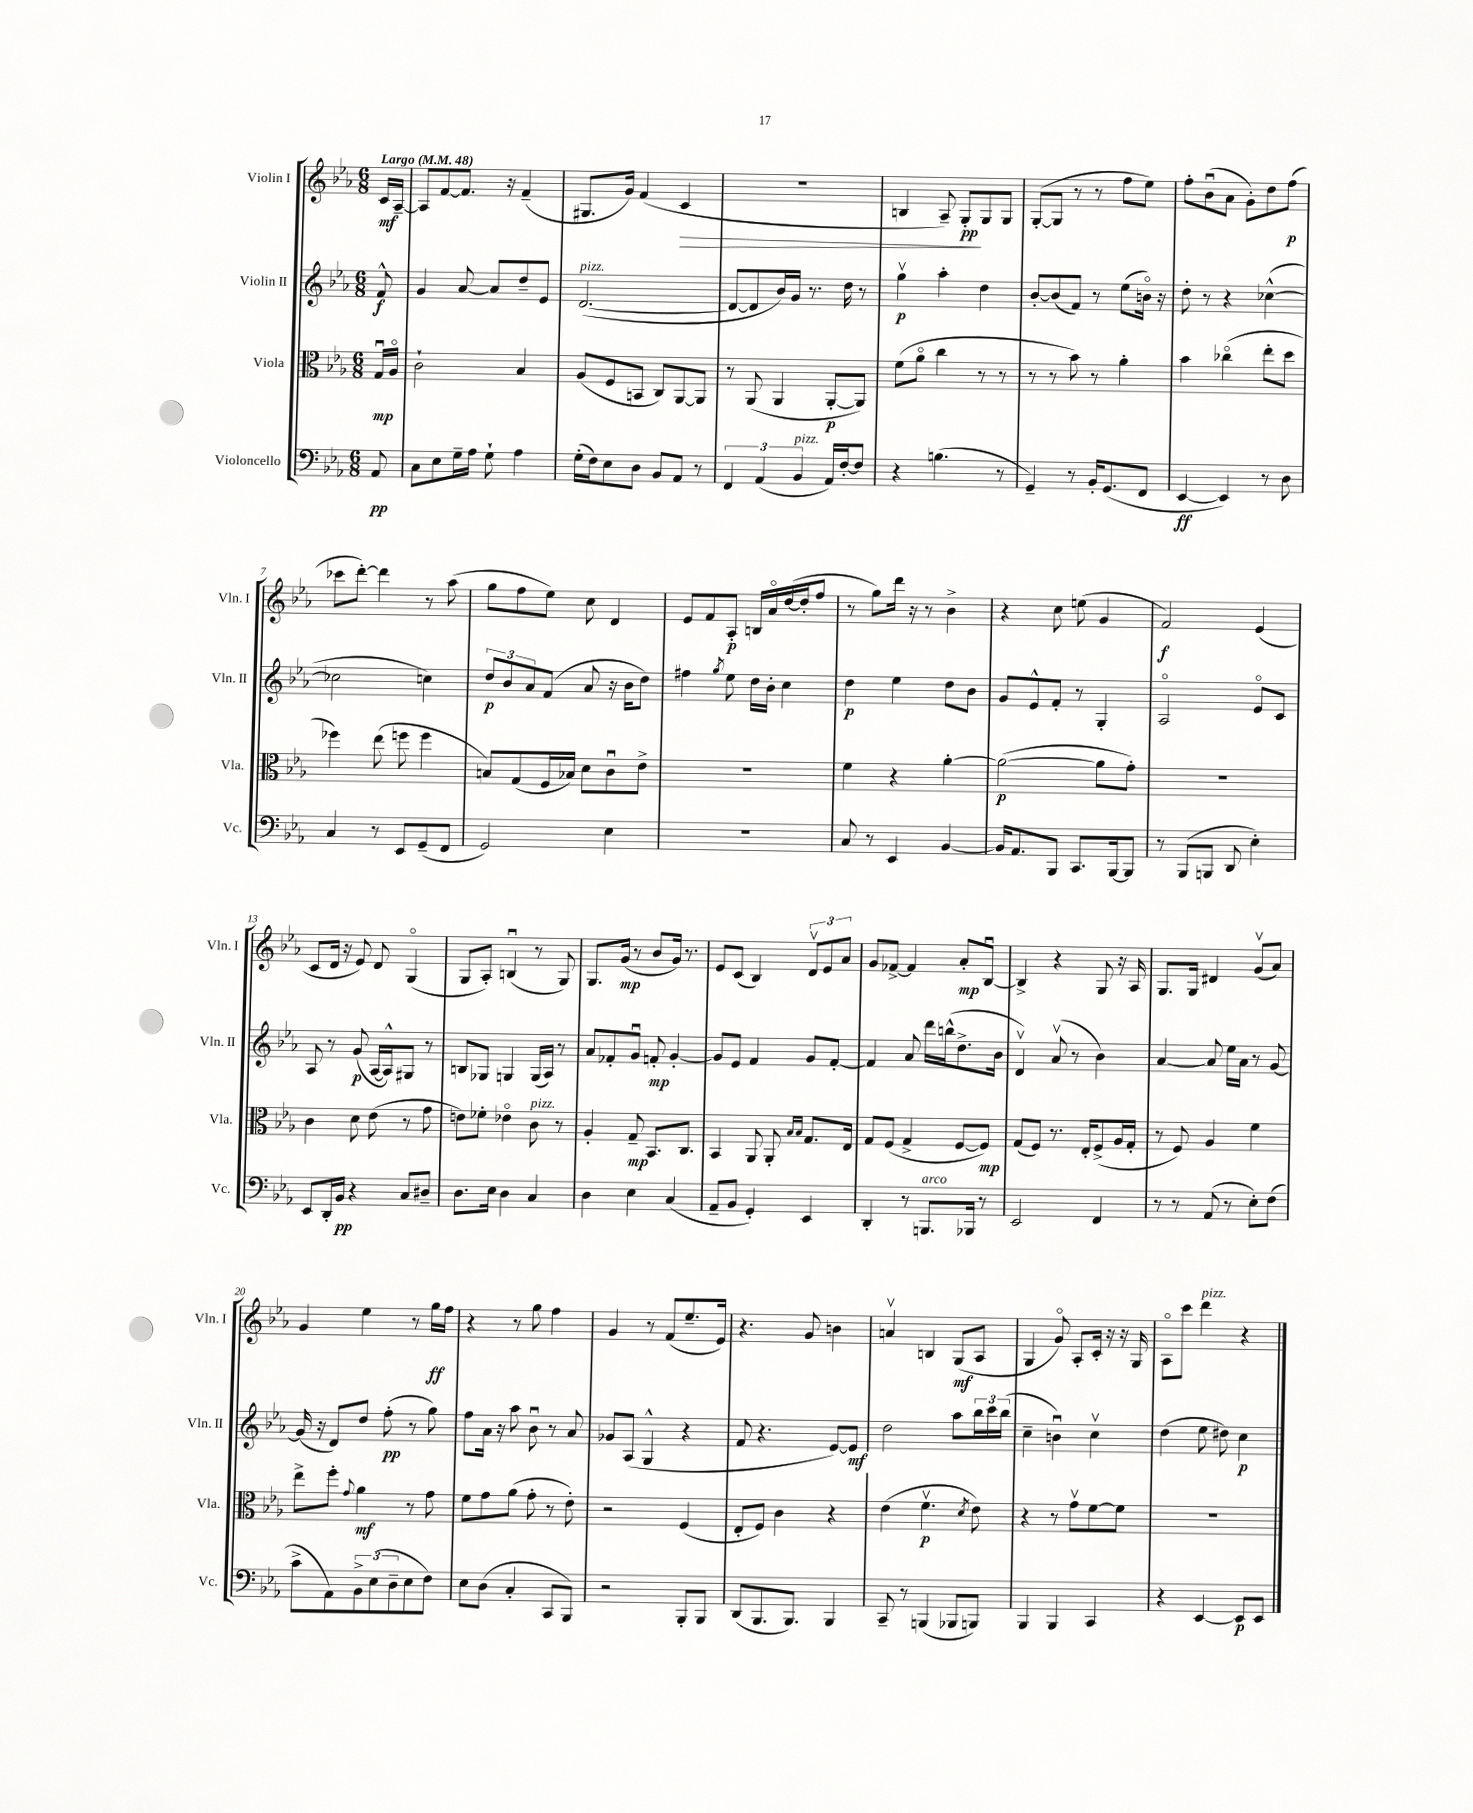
<<
\new StaffGroup <<
\new Staff = "s0" \with { instrumentName = "Violin I" shortInstrumentName = "Vln. I" } {
    \clef treble \key ees \major \numericTimeSignature \time 6/8 \partial 8 \tempo "Largo" 4 = 48
    c'16\mf aes16~-- |
    aes8 f'8~ f'8. r16 f'4--( |
    gis8. g'16) f'4( c'4\> |
    R2. |
    b4 aes8--) g8-.\pp\! g8 g8 |
    g8~-.( g8 r8 r8 f''8 ees''8) |
    f''8-. bes'8\downbow( aes'8 g'8-.) d''8 f''8\p( |
    ces'''8 d'''8~-.) d'''4 r8 aes''8( |
    g''8 f''8 ees''8) c''8 d'4 |
    ees'8 f'8 aes8-.\p b16 aes'16\flageolet d''16~( d''16-. f''8 |
    r8 g''8) d'''16 r16 r8 bes'4-> |
    r4 c''8 e''8( g'4 |
    f'2\f) ees'4( |
    c'8 d'16 r16 ees'8) d'8 g4\flageolet( |
    g8 aes8-.) b4\downbow( r8 g8) |
    g8. g'16\mp( r8 bes'8 g'16) r8. |
    ees'8 c'8( bes4) \tuplet 3/2 { d'8\upbow ees'8 aes'8 } |
    g'8 fes'8~-> fes'4 aes'8-.\mp bes8~\downbow |
    bes4-> r4 g8 r16 aes16 |
    g8. g16 dis'4 g'8\upbow( aes'8) |
    g'4 ees''4 r8 g''16\ff f''16 |
    r4 r8 g''8 f''4 |
    g'4 r8 f'8( ees''8.-- ees'16) |
    r4. g'8 b'4 |
    a'4\upbow b4 g8\mf( aes8 |
    g4 g'8\flageolet) aes8-. c'16-. r16 r16 g16 |
    aes8\flageolet c'''8 d'''4^\markup { \italic "pizz." } r4 \bar "|." |
}
\new Staff = "s1" \with { instrumentName = "Violin II" shortInstrumentName = "Vln. II" } {
    \clef treble \key ees \major \numericTimeSignature \time 6/8 \partial 8
    f'8-^\f |
    g'4 aes'8~ aes'8 d''8-- ees'8 |
    d'2.~^\markup { \italic "pizz." }( |
    d'8~ d'8 bes'16) g'16 r8. d''16 r8 |
    g''4\upbow\p aes''4-. d''4 |
    bes'8~-. bes'8( f'8) r8 ees''8( b'16\flageolet) r16 |
    d''8-. r8 r4 ces''4~-^( |
    ces''2 c''4) |
    \tuplet 3/2 { d''8\p bes'8 aes'8 } f'8( aes'8 r16 bes'16 d''8) |
    fis''4 \acciaccatura { g''8 } ees''8 d''16 bes'16-. c''4 |
    d''4\p ees''4 d''8 bes'8 |
    g'8 ees'8-^ f'8-. r8 g4-. |
    aes2\flageolet ees'8\flageolet c'8 |
    aes8 r8 g'8\p( aes16~ aes16-^) gis8 r8 |
    b8 ges8 g4 g16( aes16) r8 |
    aes'8 fes'8-. g'8\downbow f'8-.\mp g'4~-. |
    g'8 ees'8 f'4 g'8 f'8~-. |
    f'4 aes'8 d'''16 b''16-^( d''8.-> bes'16 |
    d'4\upbow) aes'8\upbow( r8 bes'4) |
    aes'4~ aes'8 ees''16 aes'16 r8 g'8~ |
    g'16( r16 d'8) d''8 f''8-.\pp( r8 g''8) |
    f''8 aes'16 r16 aes''8 bes'8\downbow r8 aes'8 |
    ges'8 aes8( g4-^ r4 |
    f'8 r4. ees'8~) ees'8\mf |
    d''2 aes''8 \tuplet 3/2 { bes''16 c'''16 bes''16( } |
    c''4-- b'4\downbow) c''4\upbow |
    d''4( ees''8 dis''8) c''4\p \bar "|." |
}
\new Staff = "s2" \with { instrumentName = "Viola" shortInstrumentName = "Vla." } {
    \clef alto \key ees \major \numericTimeSignature \time 6/8 \partial 8
    g16\downbow\mp aes16\flageolet |
    c'2-! bes4 |
    aes8( f8 b,8 c8) aes,8~ aes,8 |
    r8 aes,8( aes,4 aes,8~-.\p aes,8) |
    f'8( aes'8\flageolet c''4 r8 r8 |
    r8 r8 bes'8) r8 aes'4-. |
    bes'4 ces''4\flageolet( ees''8-. d''8 |
    fes''4) ees''8( f''8 f''4 |
    b8) g8( f16 bes16) d'8 c'8\downbow ees'8-> |
    R2. |
    f'4 r4 aes'4~-. |
    aes'2~\p( aes'8 g'8-.) |
    R2. |
    c'4 d'8 ees'8( r8 g'8 |
    e'8) fes'8-. ees'4\flageolet c'8^\markup { \italic "pizz." } r8 |
    aes4-. g8--\mp bes,8. c8. |
    bes,4 aes,8 aes,8-. \grace { bes16 bes16 } g8. ees16 |
    g8 f8( g4-> f8~ f8\mp) |
    g8( f8) r8. ees16-. f8->( aes16 g16-. |
    r8 f8) aes4 f'4 |
    ees''8-> f''8-. \appoggiatura { g'8 } aes'4\mf r8 g'8 |
    f'8 g'8 aes'8( g'8-. r8 ees'8-.) |
    r2 f4( |
    ees8-. f8) c'4 r4 |
    ees'4( f'4.\upbow\p \acciaccatura { d'8 } ees'8) |
    r4 r8 g'8\upbow f'8~ f'8 |
    R2. \bar "|." |
}
\new Staff = "s3" \with { instrumentName = "Violoncello" shortInstrumentName = "Vc." } {
    \clef bass \key ees \major \numericTimeSignature \time 6/8 \partial 8
    aes,8\pp |
    c8 ees8 g16-- aes16 g8-! aes4 |
    g16-.( f16) ees8 d8 bes,8 aes,8 r8 |
    \tuplet 3/2 { f,4 aes,4( bes,4^\markup { \italic "pizz." } } aes,16) f16~-. f8 |
    r4 b4.( r8 |
    g,4--) r8 bes,16-. g,8.( f,8 |
    ees,4~\ff ees,4) r8 d8 |
    c4 r8 ees,8 g,8--( f,8 |
    g,2) ees4 |
    R2. |
    c8 r8 ees,4 bes,4~ |
    bes,16 aes,8. bes,,8 c,8. bes,,16~ bes,,8 |
    r8 bes,,8( b,,8 d,8 ees4-.) |
    ees,8 d,16-. bes,16\pp r4 c8 dis8-- |
    d8. ees16 d4 c4 |
    d4 ees4 c4( |
    aes,8-- bes,8 g,4-.) ees,4 |
    d,4-. r8 b,,8.^\markup { \italic "arco" } bes,,16 r8 |
    ees,2 f,4 |
    r8 r8 aes,8( r8 ees8-.) f8( |
    c'8-> aes,8) \tuplet 3/2 { bes,8-> ees8( d8-- } ees8 f8) |
    ees8 d8( c4-. c,8 bes,,8) |
    r2 bes,,8-. bes,,8 |
    d,8( bes,,8. bes,,8.) bes,,4 |
    c,8-- r8 b,,4( bes,,8 b,,8) |
    bes,,4 bes,,4 c,4 |
    r4 ees,4~ ees,8\p ees,8 \bar "|." |
}
>>
>>
